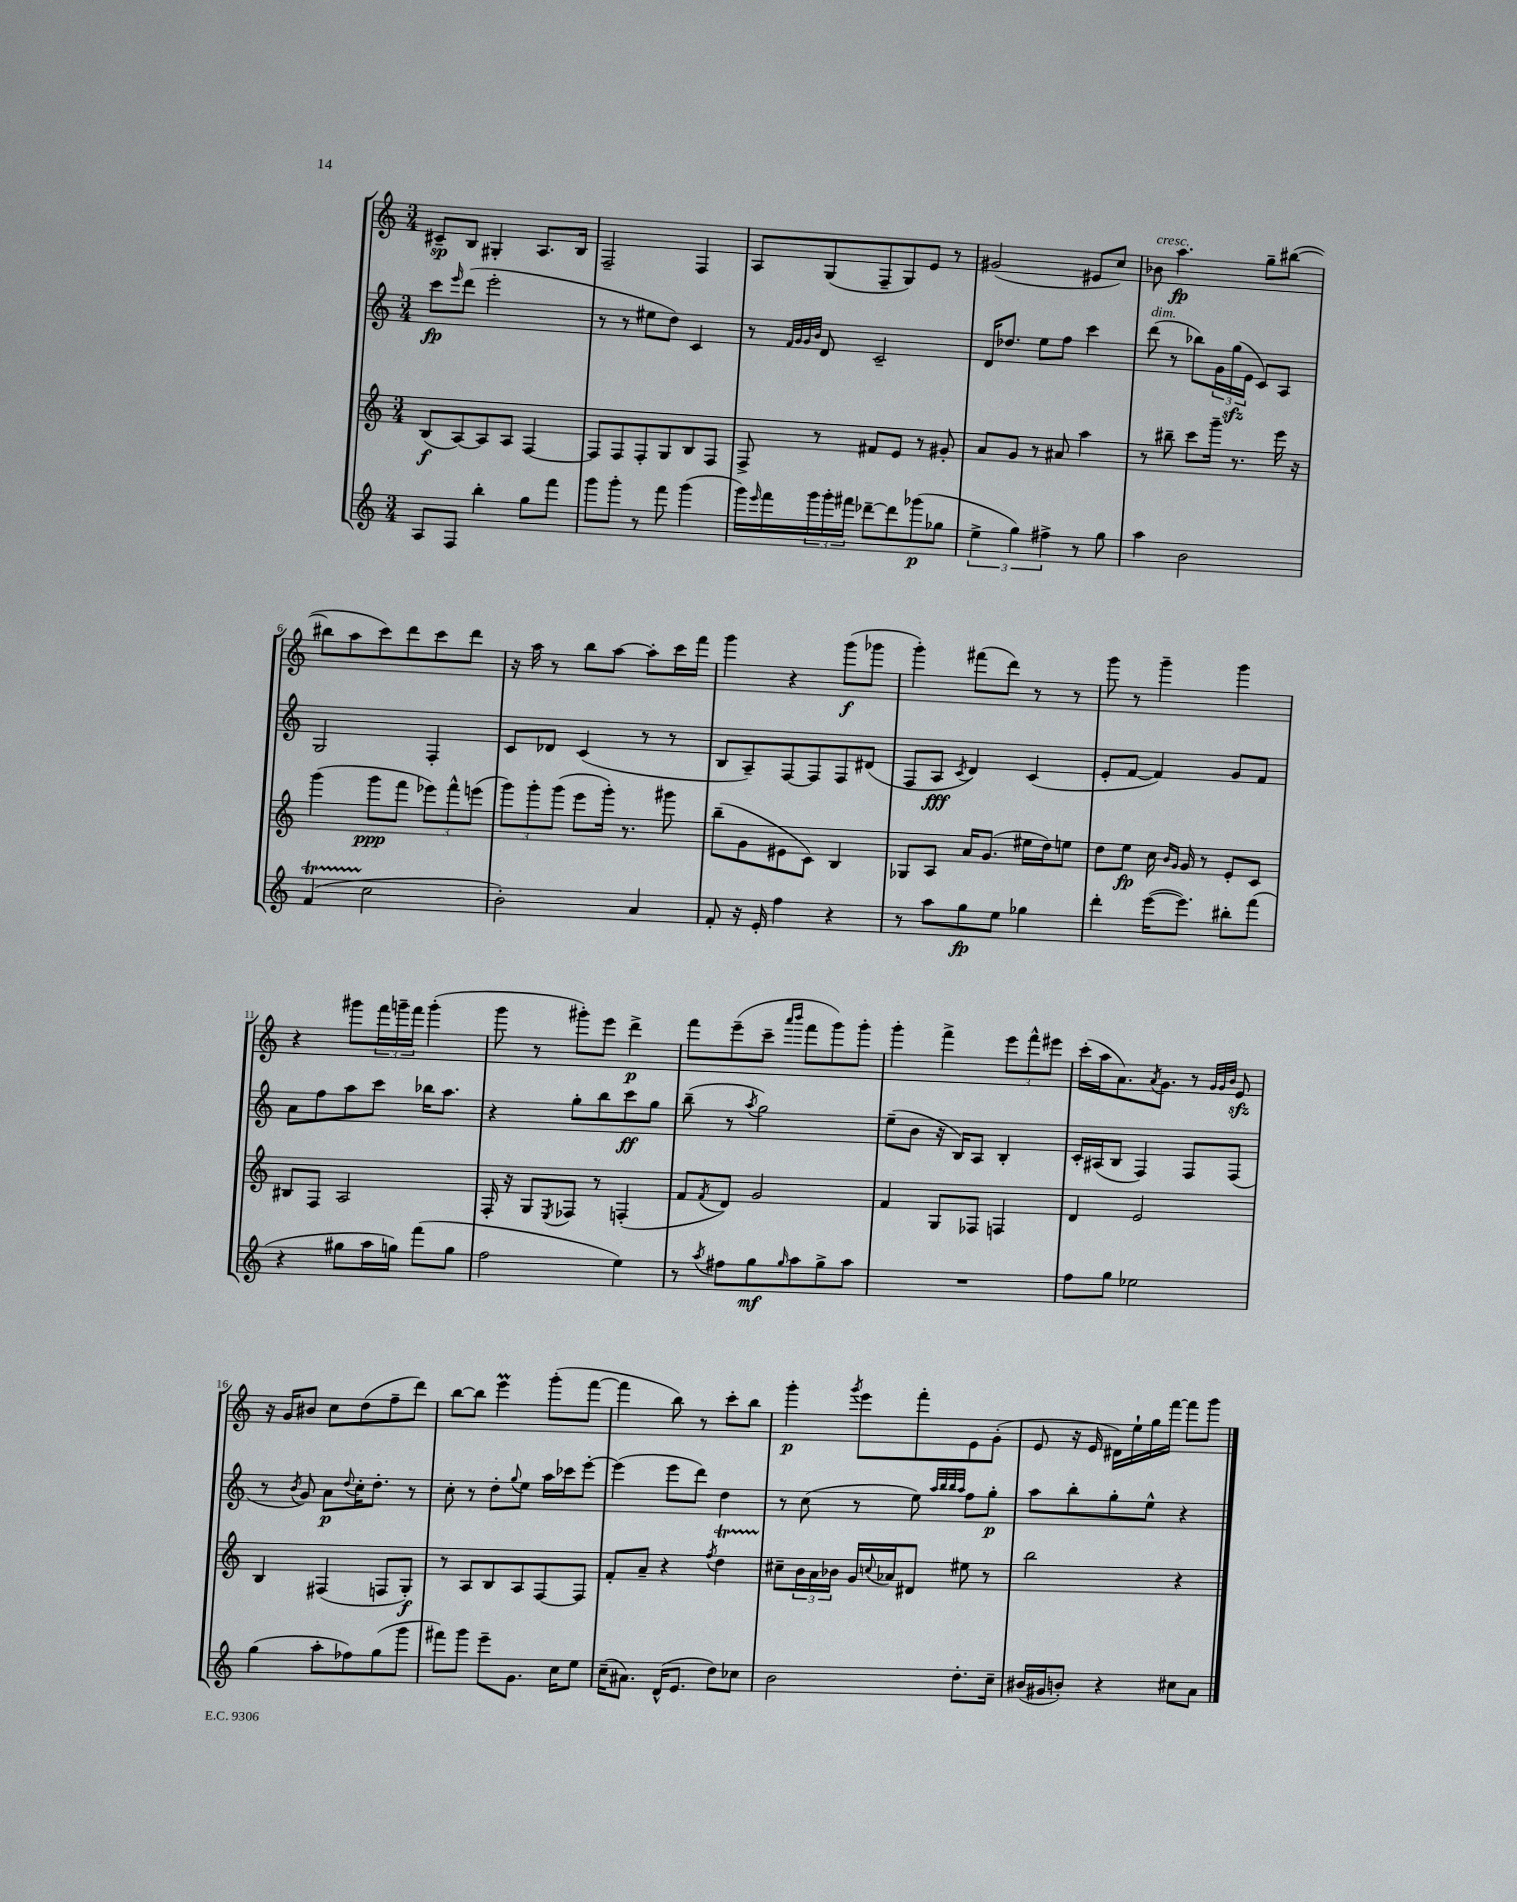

**kern	**kern	**kern	**kern
*staff4	*staff3	*staff2	*staff1
*clefG2	*clefG2	*clefG2	*clefG2
*k[]	*k[]	*k[]	*k[]
*M3/4	*M3/4	*M3/4	*M3/4
8A	(8B	8ccc	8c#~
.	.	16qqeee	.
8F	[8A)	(8ddd	8B
4bb'	8A]	2eee'	4G#'
.	8A	.	.
8gg	[4F	.	8.A
8fff	.	.	.
.	.	.	16B
=	=	=	=
8ggg	8F]	8r	2F~
8ggg'	8F	8r	.
8r	8F'	8ee#	.
8fff	8G	8dd)	.
(4ggg	8B	4c	4F
.	8F	.	.
=	=	=	=
16ggg)	8F^	8r	8A
16qqeee	.	.	.
16fff	.	.	.
.	.	32qqf	.
.	.	32qqg	.
.	.	32qqg	.
.	.	32qqb	.
24ggg	8r	8d	(8G
24ggg'	.	.	.
24fff#	.	.	.
[8ddd-~	8f#	2c~	8F~
8ddd-]	8e	.	8G)
(8ggg-	8r	.	8e
8gg-	8g#'	.	8r
=	=	=	=
6ee^	8a	16d	(2g#
.	.	8.dd-	.
.	8g	.	.
6gg)	.	.	.
.	8r	8ee	.
6ff#^	.	.	.
.	8a#	8ff	.
8r	4aa	4ccc	8e#
8gg	.	.	8cc)
=	=	=	=
4aa	8r	(8ddd	8b-
.	8bb#~	8r	4.aa
2b	8ccc	8bb-)	.
.	16ggg~	24g	.
.	.	(24gg	.
.	8.r	.	.
.	.	24e	.
.	.	8c)	8gg~
.	16eee	8A	([8bb#
.	16r	.	.
=	=	=	=
(4f	(4ggg	2G	8bb#]
.	.	.	8aa
2cc	8ggg	.	8ccc)
.	8fff	.	8ddd
.	12eee-)	4F'	8ccc
.	12fff^^	.	.
.	.	.	8ddd
.	(12eee	.	.
=	=	=	=
2b')	12ggg)	8c	16r
.	.	.	16aa
.	12ggg'	.	.
.	.	8d-	8r
.	(12ggg	.	.
.	8eee	(4c	8bb
.	16ggg')	.	[8aa
.	8.r	.	.
4a	.	8r	8aa']
.	8ggg#	8r	16ccc
.	.	.	16fff
=	=	=	=
8f'	(8bb~	8B	4ggg
16r	8g	8A~)	.
16e'	.	.	.
4ff	8e#	[8F	4r
.	8c)	8F]	.
4r	4B	8F	(8ggg
.	.	(8d#	8ggg-
=	=	=	=
8r	8G-	8F	4ggg')
8aa	8A	8A	.
.	.	8qc	.
8gg	16a	4d)	(8fff#
.	(8.g	.	.
8ee	.	.	8ddd)
4gg-	16ee#	(4c	8r
.	16dd)	.	.
.	8ee	.	8r
=	=	=	=
4ddd'	8dd	8e'	8ggg
.	8ee	[8f	8r
([16eee	16cc	4f])	4ggg~
.	16qqb	.	.
.	16qqg	.	.
8.eee])	16g	.	.
.	8r	.	.
8bb#'	8e'	8g	4ggg
(8fff	8c	8f	.
=	=	=	=
4r	8B#	8a	4r
.	8F	8ff	.
8gg#	2A	8aa	8ggg#
16aa	.	8ccc	24fff
.	.	.	24ggg~
16gg)	.	.	.
.	.	.	24fff
(8fff	.	16bb-	(4ggg'
.	.	8.aa	.
8gg	.	.	.
=	=	=	=
2ff	16F'	4r	8ggg
.	16r	.	.
.	8G	.	8r
.	8qE	.	.
.	8F-	8gg'	8ggg#')
.	8r	8bb	8eee
4ee)	(4F'	8ccc	4ddd^
.	.	8gg	.
=	=	=	=
8r	8f	(8bb~	8fff
8qaa	8qf	.	.
8ff#	8d)	8r	(8eee~
.	.	8qaa	.
8gg	2g	2gg)	8ccc~
.	.	.	16qqaaa
16qqgg	.	.	16qqbbb
8aa	.	.	8fff
8gg^	.	.	8ggg)
8aa	.	.	8ggg'
=	=	=	=
2.r	4f	(8ee~	4ggg'
.	.	8b	.
.	8G	16r	4fff^
.	.	16B)	.
.	8F-	8A	.
.	4F	4B'	12eee
.	.	.	12fff^^
.	.	.	12eee#
=	=	=	=
8ff	4d	16c'	(16ccc'
.	.	(16A#	16aa
8gg	.	8B	8.a)
2ee-	2e	4F)	.
.	.	.	8qa
.	.	.	8.g
.	.	8F	8r
.	.	.	32qqg
.	.	.	32qqg
.	.	.	32qqb
.	.	(8F	8e
=	=	=	=
(4gg	4B	8r	16r
.	.	.	16g
.	.	8qb	.
.	.	8g)	8b#
8aa'	(4F#	8a	8cc
.	.	8qqdd	.
8ff-)	.	16cc'	(8dd
.	.	8.dd'	.
(8gg	8F	.	8ff~
8ggg	8G')	8r	8ddd)
=	=	=	=
8fff#)	8r	8cc'	[8bb
8ggg	8A	8r	8bb]
8eee~	8B	8dd'	4eee
.	.	8qqgg	.
8.g	8A	8ee	.
.	[8F	16aa	(8ggg'
16cc	.	16ccc-	.
8ee	8F]	[8eee'	[8fff
=	=	=	=
(16cc~	8f'	(4eee]	4fff]
8.a#)	.	.	.
.	8a~	.	.
(16d^^	4r	8eee	8bb)
8.e	.	.	.
.	.	8ddd)	8r
.	8qff	.	.
8dd)	4dd	4dd	8ccc'
8cc-	.	.	8bb
=	=	=	=
2b	8cc#~	8r	4ggg'
.	24b	(8cc	.
.	24a	.	.
.	24b-	.	.
.	.	.	8qggg
.	16g	8r	8eee
.	8qqcc	.	.
.	16a-	.	.
.	8d#	8ee)	8fff'
.	.	32qqaa	.
.	.	32qqbb	.
.	.	32qqbb	.
.	.	32qqaa	.
8.dd'	8ee#	8ff	8e
.	8r	8gg'	(8g'
16cc~	.	.	.
=	=	=	=
(16b#	2bb	8aa	8e
16g#	.	.	.
8b')	.	8bb'	16r
.	.	.	16e
4r	.	8gg'	16d#)
.	.	.	16ee`
.	.	8ee^^	16gg
.	.	.	[16fff
8cc#	4r	4r	8fff]
8a	.	.	8ggg
==	==	==	==
*-	*-	*-	*-
